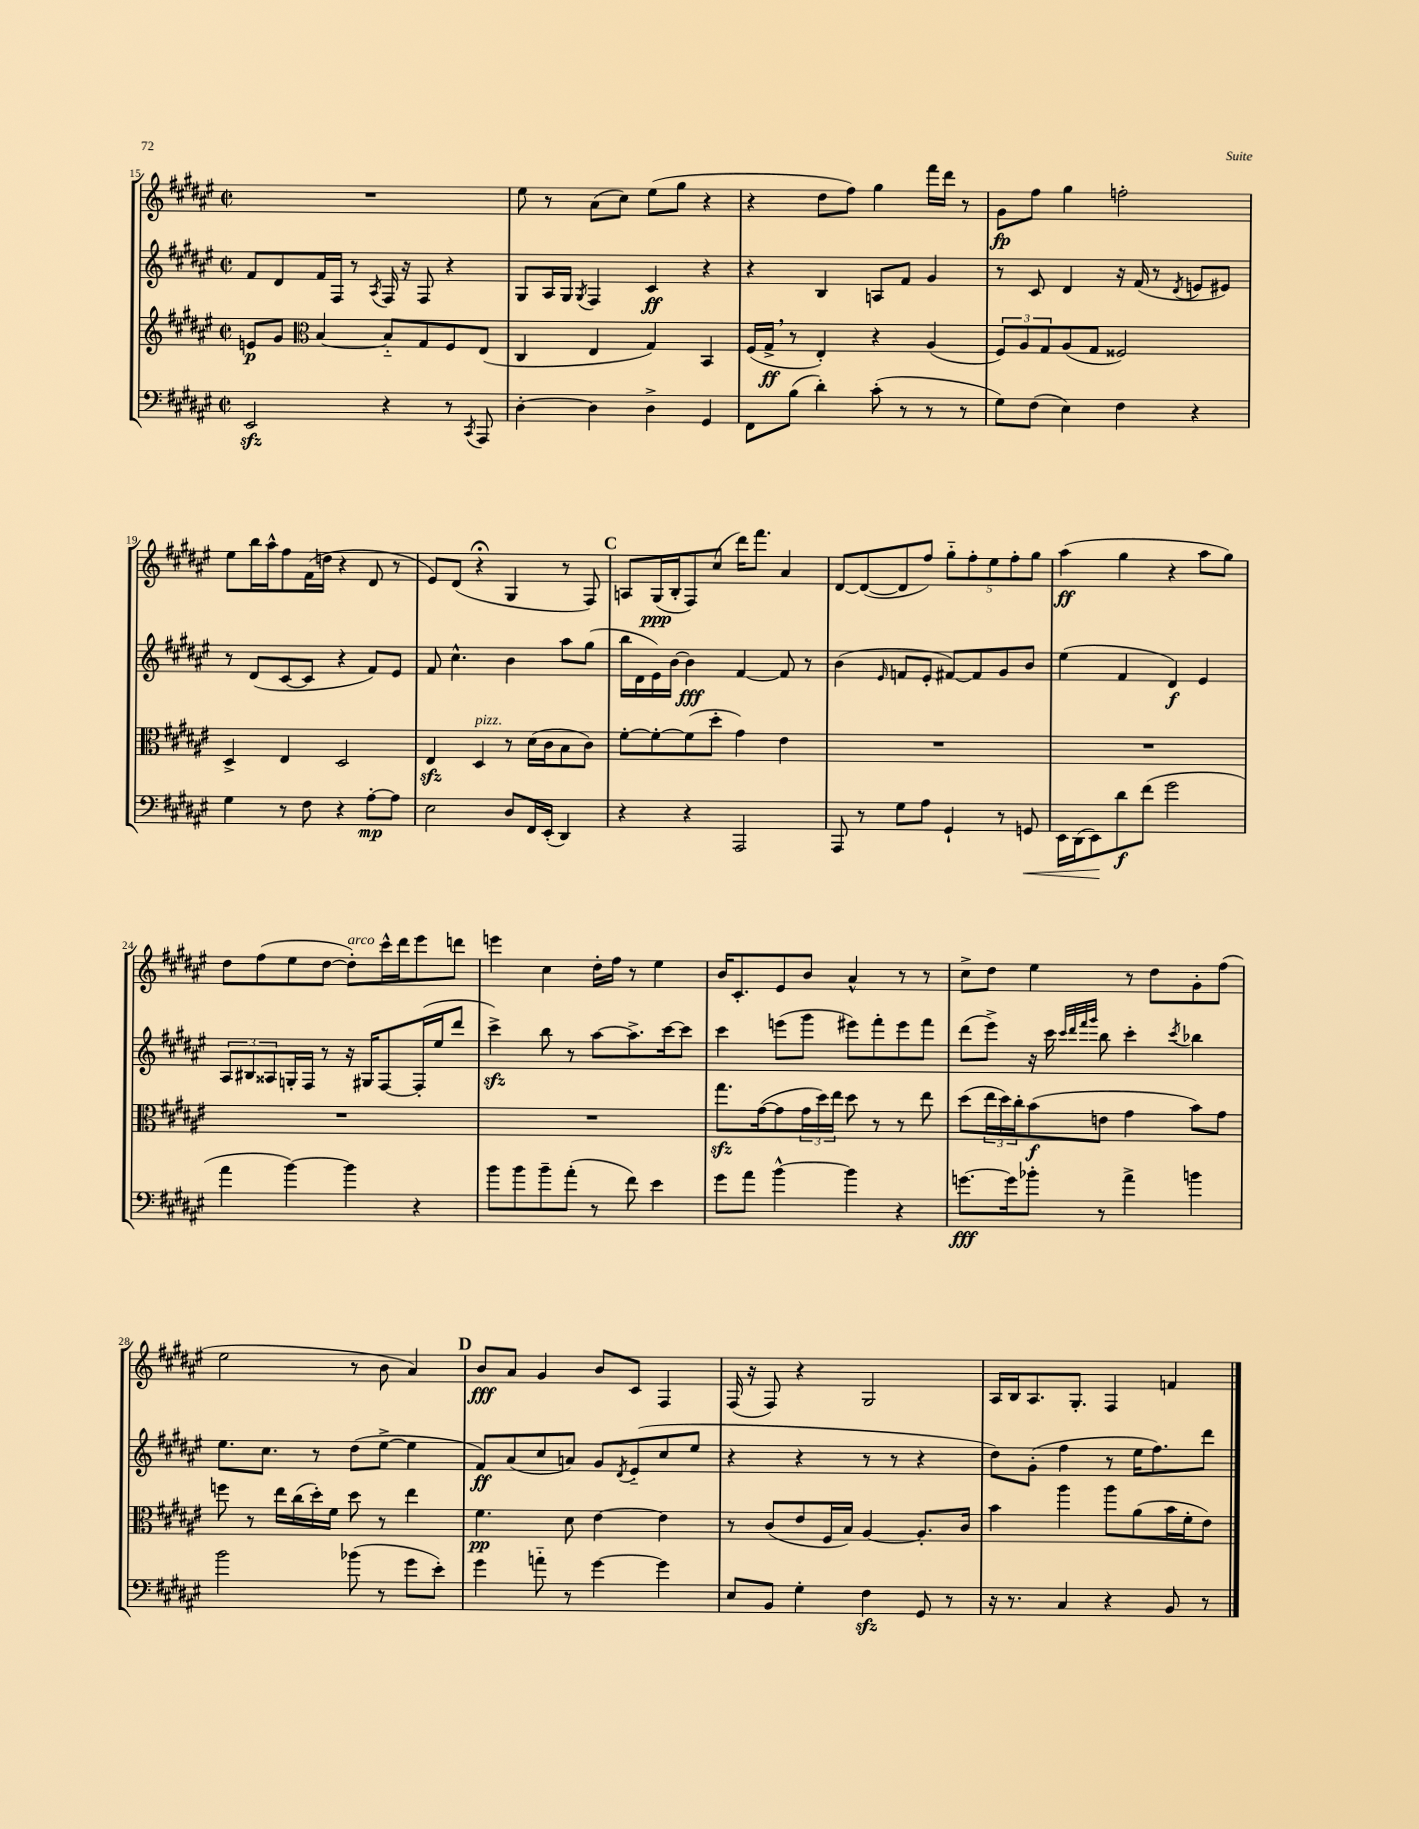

**kern	**kern	**kern	**kern
*staff4	*staff3	*staff2	*staff1
*clefF4	*clefG2	*clefG2	*clefG2
*k[f#c#g#d#a#e#]	*k[f#c#g#d#a#e#]	*k[f#c#g#d#a#e#]	*k[f#c#g#d#a#e#]
*M2/2	*M2/2	*M2/2	*M2/2
*met(c|)	*met(c|)	*met(c|)	*met(c|)
2EE#	8e	8f#	1r
.	8g#	8d#	.
*	*clefC3	*	*
.	[4B	16f#	.
.	.	16F#	.
.	.	8r	.
.	.	8qA#	.
4r	8B'~]	16F#	.
.	.	16r	.
.	8G#	8F#	.
8r	8F#	4r	.
8qCC#	.	.	.
8AAA#	(8E#	.	.
=	=	=	=
[4D#'	4C#	8G#	8ee#
.	.	16A#	8r
.	.	16G#	.
.	.	8qG#	.
4D#]	4E#	4F#	(8a#
.	.	.	8cc#)
4D#^	4G#)	4c#	(8ee#
.	.	.	8gg#
4GG#	4BB	4r	4r
=	=	=	=
8FF#	(16F#	4r	4r
.	16G#^	.	.
(8B	8r	.	.
4d#')	4E#')	4B	8dd#
.	.	.	8ff#)
(8c#'	4r	8A	4gg#
8r	.	8f#	.
8r	(4A#	4g#	16fff#
.	.	.	16ddd#
8r	.	.	8r
=	=	=	=
8G#)	12F#)	8r	8g#
.	12A#	.	.
(8F#	.	8c#	8ff#
.	12G#	.	.
4E#)	(8A#	4d#	4gg#
.	8G#	.	.
4F#	2F##)	16r	2ff'
.	.	(16f#	.
.	.	8r	.
.	.	8qd#	.
4r	.	8e	.
.	.	8e#)	.
=	=	=	=
4G#	4D#^	8r	8ee#
.	.	(8d#	16bb
.	.	.	16aa#^^
8r	4E#	[8c#	8ff#
8F#	.	8c#]	(16f#
.	.	.	16dd
4r	2D#	4r	4r
[8A#'	.	8f#)	8d#
8A#]	.	8e#	8r
=	=	=	=
2E#	4E#	8f#	8e#)
.	.	4.cc#^^	(8d#
.	4D#	.	4r;
8D#	8r	4b	4G#
16FF#	(16d#	.	.
(16EE#'	16c#	.	.
4DD#)	8B	8aa#	8r
.	8c#)	(8gg#	8F#)
=	=	=	=
4r	[8f#'	16bb	8A
.	.	16d#	.
.	8f#'_	16e#)	(16G#
.	.	[16b	16B'
4r	(8f#]	4b]	8F#)
.	8dd#'	.	(8cc#
2AAA#	4g#)	[4f#	16ddd#)
.	.	.	8.fff#
.	4e#	8f#]	4a#
.	.	8r	.
=	=	=	=
8AAA#	1r	(4b	[8d#
8r	.	.	(8d#_
.	.	16qqe#	.
8G#	.	8f	8d#]
8A#	.	8e#'	8ff#)
4GG#`	.	[8f#)	10gg#'~
.	.	.	10ff#'
.	.	8f#]	.
.	.	.	10ee#
8r	.	8g#	.
.	.	.	10ff#'
8GG	.	8b	.
.	.	.	10gg#
=	=	=	=
16EE#	1r	(4ee#	(4aa#
(16DD#	.	.	.
8EE#)	.	.	.
8d#	.	4f#	4gg#
(8f#	.	.	.
2g#	.	4d#)	4r
.	.	4e#	8aa#
.	.	.	8gg#)
=	=	=	=
4a#	1r	12A#	8dd#
.	.	12B#	.
.	.	.	(8ff#
.	.	12A##	.
[4b)	.	16G'	8ee#
.	.	16F#	.
.	.	8r	[8dd#
4b]	.	16r	8dd#'])
.	.	16G#	.
.	.	[8F#	16ccc#^^
.	.	.	16ddd#
4r	.	(16F#']	8eee#
.	.	16ee#	.
.	.	8ddd#	8ddd
=	=	=	=
8b	1r	4ccc#^)	4eee
8b	.	.	.
8b~	.	8bb	4cc#
(8a#'	.	8r	.
8r	.	[8aa#	16dd#'
.	.	.	16ff#
8f#)	.	8.aa#^]	8r
4e#	.	.	4ee#
.	.	[16ccc#	.
.	.	8ccc#]	.
=	=	=	=
8g#	8.gg#	4ccc#	16b
.	.	.	8.c#'
8a#	.	.	.
.	([16g#	.	.
[4b^^	8g#]	(8eee	8e#
.	24g#	8ggg#	8b
.	24dd#)	.	.
.	24ee#	.	.
4b]	8dd#	8eee#)	4a#^^
.	8r	8fff#'	.
4r	8r	8eee#	8r
.	8ee#	8fff#	8r
=	=	=	=
[8.g	(8dd#	(8ddd#	8cc#^
.	24ee#	8eee#^)	8dd#
.	24dd#)	.	.
16g]	.	.	.
.	24cc#'	.	.
8b-'	(8b	16r	4ee#
.	.	16ccc#	.
.	.	32qqccc#	.
.	.	32qqddd#	.
.	.	32qqfff#	.
.	.	32qqggg#	.
8r	8e	8bb	.
4a#^	4g#	4ccc#'	8r
.	.	.	8dd#
.	.	8qccc#	.
4b	8b)	4bb-	8g#'
.	8g#	.	(8ff#
=	=	=	=
2b	8ff	8.ee#	2ee#
.	8r	.	.
.	.	8.cc#	.
.	16ee#	.	.
.	(16cc#	.	.
.	16dd#')	8r	.
.	16f#	.	.
(8b-	8dd#	(8dd#	8r
8r	8r	[8ee#^	8b
8g#	4ee#	4ee#]	4a#)
8e#')	.	.	.
=	=	=	=
4g#	4.f#	8f#)	8b
.	.	(8a#	8a#
8a'~	.	8cc#	4g#
8r	8d#	8a)	.
[4g#	[4e#	8g#	8b
.	.	8qd#	.
.	.	(8e#'~	8c#
4g#]	4e#]	8cc#	4F#
.	.	8ee#	.
=	=	=	=
8E#	8r	4r	(16F#
.	.	.	16r
8BB	(8c#	.	8F#)
4G#'	8e#	4r	4r
.	16F#	.	.
.	16B)	.	.
4F#	[4A#	8r	2G#
.	.	8r	.
8GG#	8.A#']	4r	.
8r	.	.	.
.	16c#	.	.
=	=	=	=
16r	4b	8dd#)	16A#
8.r	.	.	16B
.	.	(8g#'	8.A#
4C#	4aa#	4ff#	.
.	.	.	8.G#'
4r	8aa#	8r	4F#
.	(8a#	16ee#	.
.	.	8.ff#)	.
8BB	16b	.	4f
.	16f#'	.	.
8r	8e#)	8ddd#	.
==	==	==	==
*-	*-	*-	*-
